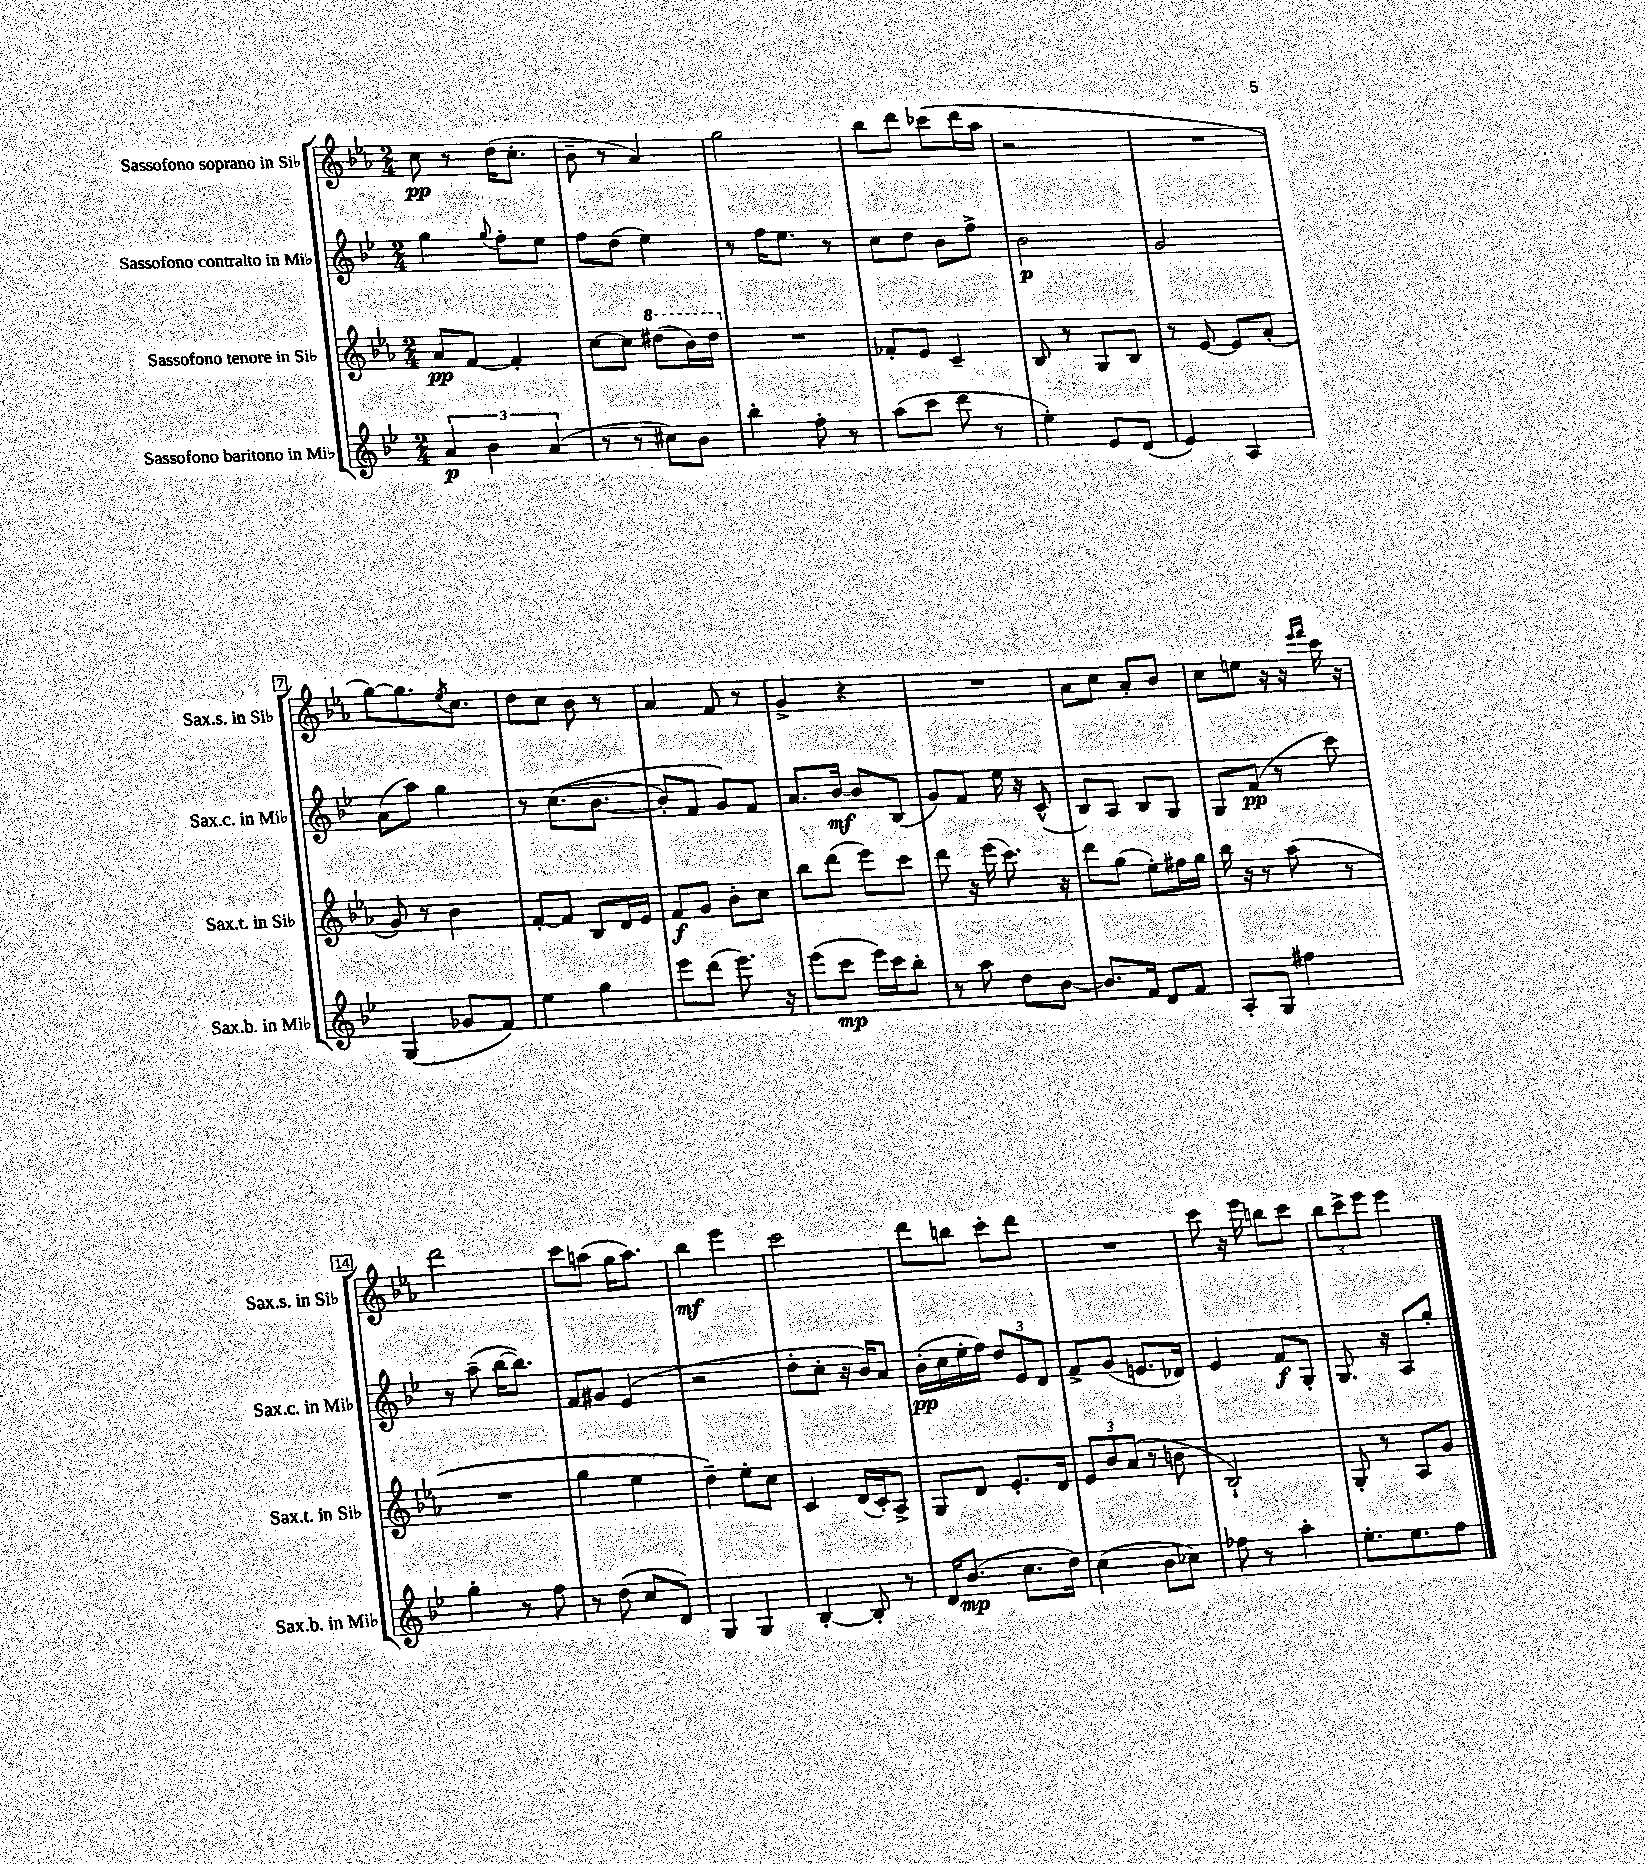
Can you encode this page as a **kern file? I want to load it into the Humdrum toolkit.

**kern	**dynam	**kern	**dynam	**kern	**dynam	**kern	**dynam
*part4	*part4	*part3	*part3	*part2	*part2	*part1	*part1
*staff4	*staff4	*staff3	*staff3	*staff2	*staff2	*staff1	*staff1
*I"Sassofono baritono in Mi♭	*	*I"Sassofono tenore in Si♭	*	*I"Sassofono contralto in Mi♭	*	*I"Sassofono soprano in Si♭	*
*I'Sax.b. in Mi♭	*	*I'Sax.t. in Si♭	*	*I'Sax.c. in Mi♭	*	*I'Sax.s. in Si♭	*
*clefG2	*	*clefG2	*	*clefG2	*	*clefG2	*
*k[b-e-]	*	*k[b-e-a-]	*	*k[b-e-]	*	*k[b-e-a-]	*
*M2/4	*	*M2/4	*	*M2/4	*	*M2/4	*
=1	=1	=1	=1	=1	=1	=1	=1
6a/	p	8a-/L	pp	4gg\	.	8cc\	pp
.	.	[8f/J	.	.	.	8r	.
6b-\	.	.	.	.	.	.	.
.	.	.	.	8qqgg/	.	.	.
.	.	4f'/]	.	8ff'\L	.	(16dd\KL	.
.	.	.	.	.	.	8.cc'\J	.
(6a/	.	.	.	.	.	.	.
.	.	.	.	8ee-\J	.	.	.
=2	=2	=2	=2	=2	=2	=2	=2
8r	.	[8cc\L	.	8ff\L	.	8b-~\	.
8r	.	8cc\J]	.	(8dd\J	.	8r	.
*	*	*8va	*	*	*	*	*
8cc#X\L)	.	(8ddd#X\L	.	4ee-\)	.	4a-/)	.
8b-\J	.	16bb-\L)	.	.	.	.	.
.	.	16ddd#\JJ	.	.	.	.	.
=3	=3	=3	=3	=3	=3	=3	=3
*	*	*X8va	*	*	*	*	*
4bb-'\	.	2r	.	8r	.	2gg\	.
.	.	.	.	16ff\KL	.	.	.
.	.	.	.	8.ee-\J	.	.	.
8ff'\	.	.	.	.	.	.	.
8r	.	.	.	8r	.	.	.
=4	=4	=4	=4	=4	=4	=4	=4
(8aa\L	.	8f-X'/L	.	8cc\L	.	8bb-\L	.
8ccc\J	.	8e-/J	.	8dd\J	.	8ddd\J	.
8ddd\	.	4c~/	.	8b-\L	.	(8ccc-X\L	.
8r	.	.	.	8ff^\J	.	16ddd\L	.
.	.	.	.	.	.	16aa-\JJ	.
=5	=5	=5	=5	=5	=5	=5	=5
4ee-'\)	.	8B-/	.	2b-\	p	2r	.
.	.	8r	.	.	.	.	.
8e-/L	.	8G/L	.	.	.	.	.
(8d/J	.	8B-/J	.	.	.	.	.
=6	=6	=6	=6	=6	=6	=6	=6
4e-/)	.	8r	.	2g/	.	2r	.
.	.	[8e-/	.	.	.	.	.
4A/	.	8e-/L]	.	.	.	.	.
.	.	(8a-'/J	.	.	.	.	.
!!LO:LB:g=z
=7	=7	=7	=7	=7	=7	=7	=7
(4G/	.	8g/)	.	(8a\L	.	[8gg\L)	.
.	.	8r	.	8aa\J)	.	8.gg\]	.
8g-X/L	.	4b-\	.	4gg\	.	.	.
.	.	.	.	.	.	8qee-/	.
.	.	.	.	.	.	8.cc\J	.
8f/J)	.	.	.	.	.	.	.
=8	=8	=8	=8	=8	=8	=8	=8
4ee-\	.	[8f'/L	.	8r	.	8dd\L	.
.	.	8f/J]	.	((8.cc\L	.	8cc\J	.
4gg\	.	8B-/L	.	.	.	8b-\	.
.	.	.	.	[8.b-\J	.	.	.
.	.	16d/L	.	.	.	8r	.
.	.	16e-/JJ	.	.	.	.	.
=9	=9	=9	=9	=9	=9	=9	=9
8eee-\L	.	8f/L	f	8b-'/L])	.	4a-/	.
(8ddd\J	.	8g/J	.	8f/J	.	.	.
8.eee-\)	.	8b-'\L	.	8g/L)	.	8f/	.
.	.	8cc\J	.	8f/J	.	8r	.
16r	.	.	.	.	.	.	.
=10	=10	=10	=10	=10	=10	=10	=10
(8eee-\L	.	8bb-\L	.	8.a/L	.	4g^/	.
8ccc\J	mp	(8ddd\J	.	.	.	.	.
.	.	.	.	[16b-/Jk	mf	.	.
16eee-\LL)	.	8eee-\L)	.	8b-/L]	.	4r	.
16ccc\J	.	.	.	.	.	.	.
8bb-'\J	.	8ccc\J	.	(8B-/J	.	.	.
=11	=11	=11	=11	=11	=11	=11	=11
8r	.	8ddd\	.	8g/L)	.	2r	.
8aa\	.	16r	.	8f/J	.	.	.
.	.	(16eee-\	.	.	.	.	.
8dd\L	.	8.ccc\)	.	16ee-\	.	.	.
.	.	.	.	16r	.	.	.
[8b-\J	.	.	.	(8c^^/	.	.	.
.	.	16r	.	.	.	.	.
=12	=12	=12	=12	=12	=12	=12	=12
8.b-/L]	.	8ddd\L	.	8B-/L)	.	8a-\L	.
.	.	(8gg\J	.	8A/J	.	8cc\J	.
16f/Jk	.	.	.	.	.	.	.
8d/L	.	8ee-'\L)	.	8B-/L	.	8a-'/L	.
8f/J	.	16ff#X\L	.	8G/J	.	8b-/J	.
.	.	16gg\JJ	.	.	.	.	.
=13	=13	=13	=13	=13	=13	=13	=13
8A'/L	.	16bb-\	.	8G/L	.	8cc\L	.
.	.	16r	.	.	.	.	.
8G/J	.	8r	.	(8f/J	pp	8een\J	.
4ff#X\	.	(8aa-\	.	8r	.	16r	.
.	.	.	.	.	.	16r	.
.	.	.	.	.	.	16qqeee-/LL	.
.	.	.	.	.	.	16qqfff/JJ	.
.	.	8r	.	8ccc\)	.	16ccc\	.
.	.	.	.	.	.	16r	.
!!LO:LB:g=z
=14	=14	=14	=14	=14	=14	=14	=14
4gg'\	.	2r	.	8r	.	2ddd\	.
.	.	.	.	(8aa~\	.	.	.
8r	.	.	.	[16bb-\KL	.	.	.
.	.	.	.	8.bb-\J])	.	.	.
8ff\	.	.	.	.	.	.	.
=15	=15	=15	=15	=15	=15	=15	=15
8r	.	4gg\	.	8f/L	.	8ccc\L	.
(8dd\	.	.	.	8g#X/J	.	(8aan\J	.
8cc/L	.	4ee-\	.	(4e-/	.	16gg\KL	.
.	.	.	.	.	.	8.aa\J)	.
8d/J)	.	.	.	.	.	.	.
=16	=16	=16	=16	=16	=16	=16	=16
4G/	.	4dd~\)	.	2r	.	4bb-\	mf
4G/	.	8ee-'\L	.	.	.	4eee-\	.
.	.	8cc\J	.	.	.	.	.
=17	=17	=17	=17	=17	=17	=17	=17
[4B-'/	.	4c/	.	8dd'\L	.	2ccc\	.
.	.	.	.	8cc'\J	.	.	.
8B-'/]	.	(16d/LL	.	16r	.	.	.
.	.	16c'/J)	.	16b-/KL)	.	.	.
8r	.	8A-^/J	.	8a/J	.	.	.
=18	=18	=18	=18	=18	=18	=18	=18
16d/KL	.	8G/L	.	(16b-'\LL	pp	8ddd\L	.
(8.b-/J	mp	.	.	16cc\	.	.	.
.	.	8d/J	.	16ee-'\	.	8bbn\J	.
.	.	.	.	16ff\JJ)	.	.	.
8.cc\L	.	8.e-'/L	.	12dd/L	.	8ccc'\L	.
.	.	.	.	12e-/	.	.	.
.	.	.	.	.	.	8ddd\J	.
.	.	.	.	12d/J	.	.	.
16dd\Jk)	.	16d/Jk	.	.	.	.	.
=19	=19	=19	=19	=19	=19	=19	=19
(4cc\	.	12e-/L	.	8f^/L	.	2r	.
.	.	12b-/	.	.	.	.	.
.	.	.	.	(8g/J	.	.	.
.	.	(12a-/J	.	.	.	.	.
8b-\L	.	8r	.	8.en/L	.	.	.
8cc-X\J)	.	8bn\	.	.	.	.	.
.	.	.	.	16d-X/Jk)	.	.	.
=20	=20	=20	=20	=20	=20	=20	=20
8ff-X\	.	2B-`/)	.	4e-/	.	8ccc\	.
8r	.	.	.	.	.	16r	.
.	.	.	.	.	.	16eee-\	.
4aa'\	.	.	.	8f/L	f	8bbn\L	.
.	.	.	.	8G'/J	.	8ccc\J	.
=21	=21	=21	=21	=21	=21	=21	=21
8.ee-'\L	.	8G'/	.	8.G/	.	12bb-\L	.
.	.	.	.	.	.	12ccc^\	.
.	.	8r	.	.	.	.	.
.	.	.	.	.	.	12eee-\J	.
8.ee-\	.	.	.	16r	.	.	.
.	.	8A-/L	.	8A/L	.	4eee-\	.
8ff\J	.	8g/J	.	8gg'/J	.	.	.
==	==	==	==	==	==	==	==
*-	*-	*-	*-	*-	*-	*-	*-
